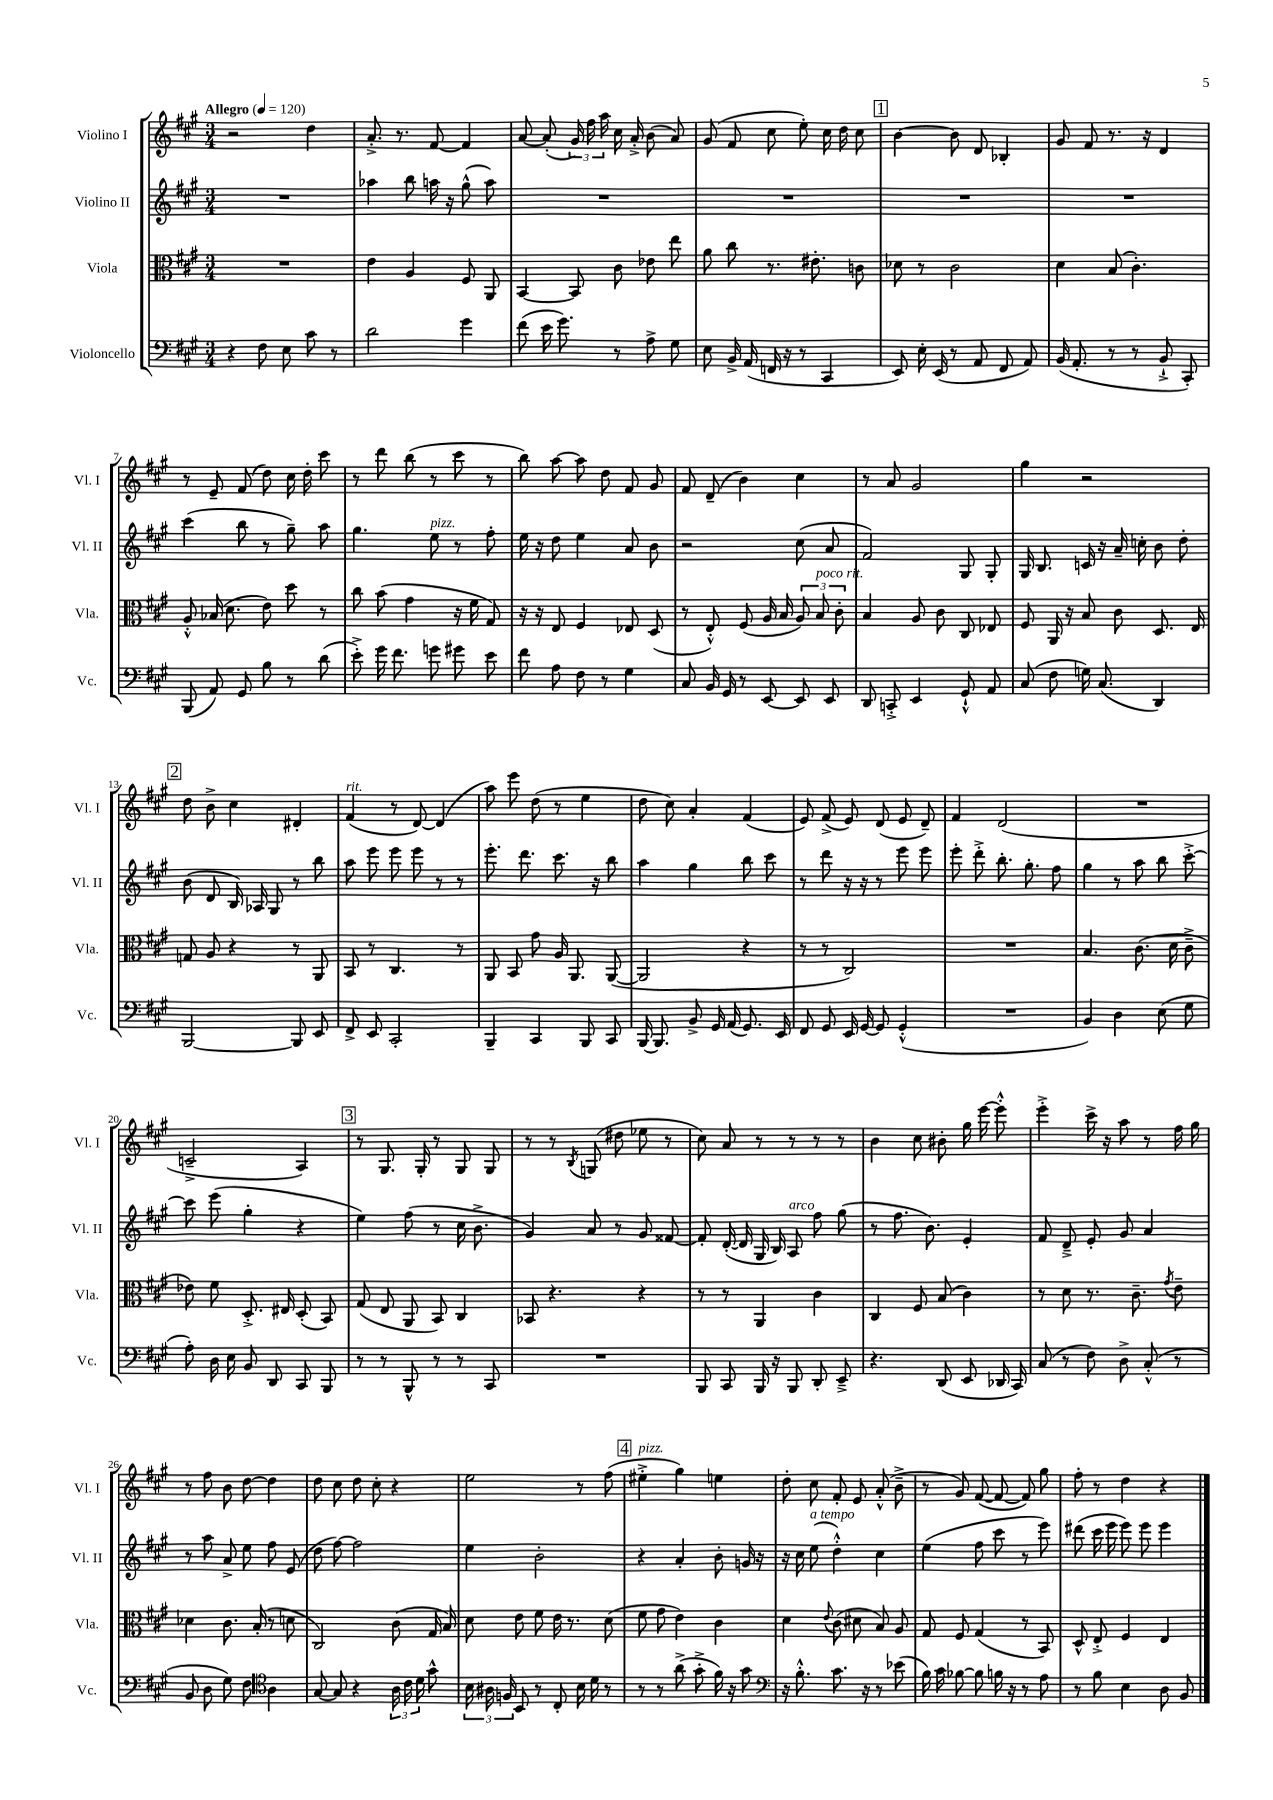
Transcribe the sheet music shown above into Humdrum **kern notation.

**kern	**kern	**kern	**kern
*staff4	*staff3	*staff2	*staff1
*clefF4	*clefC3	*clefG2	*clefG2
*k[f#c#g#]	*k[f#c#g#]	*k[f#c#g#]	*k[f#c#g#]
*M3/4	*M3/4	*M3/4	*M3/4
*MM120	*MM120	*MM120	*MM120
4r	2.r	2.r	2r
8F#\	.	.	.
8E\	.	.	.
8c#\	.	.	4dd\
8r	.	.	.
=	=	=	=
2d\	4e\	4aa-\	8.a'^/
.	.	.	8.r
.	4A/	8bb\	.
.	.	16aa\	[8f#/
.	.	16r	.
4g#\	8F#/	(8gg#^^\	4f#/]
.	8AA/	8aa\)	.
=	=	=	=
(8f#\	[4BB/	2.r	[8a/
16e\	.	.	(8a'/]
8.g#\)	.	.	.
.	8BB/]	.	24g#/)
.	.	.	24ff#\
.	.	.	24aa\
8r	8c#\	.	16cc#\
.	.	.	16a'^/
8A^\	8e-\	.	(8b\
8G#\	8ee\	.	8a/)
=	=	=	=
8E\	8a\	2.r	(8g#/
16BB^/	8cc#\	.	8f#/
(16AA/	.	.	.
16FF/	8.r	.	8cc#\
16r	.	.	.
8r	.	.	8ee'\)
.	8.e#'\	.	.
4CC#/	.	.	16cc#\
.	.	.	16dd\
.	8c\	.	8cc#\
=	=	=	=
8EE/)	8d-\	2.r	[4b\
16E'\	8r	.	.
(16EE/	.	.	.
8r	2c#\	.	8b\]
8AA/	.	.	8d/
8FF#/	.	.	4B-'/
8AA/)	.	.	.
=	=	=	=
(16BB/	4d\	2.r	8g#/
8.AA'/	.	.	.
.	.	.	8f#/
8r	(8B/	.	8.r
8r	4.c#'\)	.	.
.	.	.	16r
8BB`^/	.	.	4d/
8CC#'/)	.	.	.
=	=	=	=
(8BBB/	8A'^^/	(4ccc#\	8r
8AA/)	(16B-/	.	8e~/
.	8.d\	.	.
8GG#/	.	8bb\	(8f#/
8B\	8e\)	8r	8dd\)
8r	8dd\	8gg#~\)	16cc#\
.	.	.	16dd'\
(8d\	8r	8aa\	8ccc#\
=	=	=	=
8e'^\)	8cc#\	4.gg#\	8r
16g#\	(8b\	.	8ddd\
8.f#\	.	.	.
.	4g#\	.	(8bb\
8g\	.	8ee\	8r
8g#\	16r	8r	8ccc#\
.	16f#\	.	.
8e\	8G#/)	8ff#'\	8r
=	=	=	=
8f#\	16r	16ee\	8bb\)
.	16r	16r	.
8A\	8E/	8dd\	[8aa\
8F#\	4F#/	4ee\	8aa\]
8r	.	.	8dd\
4G#\	8E-/	8a/	8f#/
.	(8D/	8b\	8g#/
=	=	=	=
8C#/	8r	2r	8f#/
16BB/	8E'^^/)	.	(8d~/
16GG#/	.	.	.
8r	(8F#/	.	4b\)
[8EE/	16A/	.	.
.	16B/	.	.
8EE/]	12A/)	(8cc#\	4cc#\
.	12B/	.	.
8EE/	.	8a/	.
.	12c#'\	.	.
=	=	=	=
8DD/	4B/	2f#/)	8r
8CC'^/	.	.	8a/
4EE/	8A/	.	2g#/
.	8c#\	.	.
8GG#`^^/	8C#/	8G#/	.
8AA/	8E-/	8G#'/	.
=	=	=	=
(8C#/	8F#/	16G#/	4gg#\
.	.	8.B/	.
8F#\	16AA/	.	.
.	16r	.	.
16G\)	8B/	16c/	2r
(8.C#/	.	16r	.
.	8c#\	16a~/	.
.	.	16cc'\	.
4DD/)	8.D/	8b\	.
.	.	8dd'\	.
.	16E/	.	.
=	=	=	=
[2BBB/	8G/	(8b\	8dd\
.	8A/	8d/	8b^\
.	4r	16B/)	4cc#\
.	.	16A-/	.
.	.	8G#/	.
8BBB/]	8r	8r	4d#'/
8EE/	8AA/	8bb\	.
=	=	=	=
8FF#^/	8BB/	8aa\	(4f#/
8EE/	8r	8eee\	.
2CC#'/	4.C#/	8eee\	8r
.	.	8eee\	[8d/)
.	.	8r	(4d/]
.	8r	8r	.
=	=	=	=
4BBB~/	8AA/	8.eee'\	8aa\)
.	8BB/	.	8eee\
.	.	8.ddd\	.
4CC#/	8g#\	.	(8dd\
.	16A/	8.ccc#\	8r
.	8.AA/	.	.
8BBB/	.	.	4ee\
.	.	16r	.
8CC#/	([8AA/	8bb\	.
=	=	=	=
[16BBB/	2AA/]	4aa\	8dd\
8.BBB/]	.	.	.
.	.	.	8cc#\)
8BB^/	.	4gg#\	4a'/
16GG#/	.	.	.
(16AA/	.	.	.
8.GG#/)	4r	8bb\	(4f#/
.	.	8ccc#\	.
16EE/	.	.	.
=	=	=	=
8FF#/	8r	8r	8e/)
8GG#/	8r	8ddd\	(8f#^/
16EE/	2C#/)	16r	8e/)
[16GG#/	.	16r	.
8GG#/]	.	8r	(8d/
(4GG#'^^/	.	8eee\	8e/
.	.	8eee\	8d~/)
=	=	=	=
2.r	2.r	8eee'\	4f#/
.	.	8ddd'^\	.
.	.	8.bb'\	(2d/
.	.	8.gg#'\	.
.	.	8ff#\	.
=	=	=	=
4BB/)	4.B/	4gg#\	2.r
4D\	.	8r	.
.	(8.c#\	8aa\	.
(8E\	.	8bb\	.
.	16d\	.	.
8G#\	8c#~^\	[8ccc#'^\	.
=	=	=	=
8A'\)	8e-\)	8ccc#\]	2c~^/
16D\	8f#\	(8eee\	.
16E\	.	.	.
8BB/	8.D'^/	4gg#'\	.
8DD/	.	.	.
.	16E#/	.	.
8CC#/	(8D'/	4r	4A/)
8BBB/	8BB/)	.	.
=	=	=	=
8r	(8G#/	4ee\)	8r
8r	8E/	.	8.G#/
8BBB^^/	8AA/	(8ff#\	.
.	.	.	16G#'/
8r	8BB/)	8r	8r
8r	4C#/	16cc#\	8G#/
.	.	8.b^\	.
8CC#/	.	.	8G#/
=	=	=	=
2.r	8BB-/	4g#/)	8r
.	4.r	.	8r
.	.	.	8qB/
.	.	8a/	(8G/
.	.	8r	8dd#\
.	4r	8g#/	8ee-\
.	.	[8f##/	8r
=	=	=	=
8BBB/	8r	8f##'/]	8cc#\)
8CC#/	8r	([16d'/	8a/
.	.	16d/]	.
16BBB/	4AA/	16G#/	8r
16r	.	16B/)	.
8BBB/	.	8A/	8r
8DD'/	4c#\	8ff#\	8r
8EE~^/	.	(8gg#\	8r
=	=	=	=
4.r	4C#/	8r	4b\
.	.	8.ff#\	.
.	8F#/	.	8cc#\
.	.	8.b\)	.
(8DD/	(8B/	.	8b#'\
8EE/	4c#\)	4e'/	16gg#\
.	.	.	[16eee\
16DD-/	.	.	8eee'^^\]
16CC#/)	.	.	.
=	=	=	=
(8C#/	8r	8f#/	4eee'^\
8r	8d\	8d~^/	.
8F#\)	8.r	8e'/	16ccc#^\
.	.	.	16r
8D^\	.	8g#/	8aa\
.	8.c#~\	.	.
(8C#'^^/	.	4a/	8r
.	8qg#/	.	.
8r	8e~\	.	16ff#\
.	.	.	16gg#\
=	=	=	=
8BB/	4d-\	8r	8r
8D\	.	8aa\	8ff#\
8G#\)	8.c#\	8a^/	8b\
8F#\	.	8ee\	[8dd\
.	(16B'/	.	.
*clefC4	*	*	*
4A\	8r	8ff#\	4dd\]
.	8d\	(8e/	.
=	=	=	=
[8G#/	2C#/)	8dd\	8dd\
8G#/]	.	[8ff#\)	8cc#\
4r	.	2ff#\]	8dd\
.	.	.	8cc#'\
24A\	(8c#\	.	4r
24c#\	.	.	.
24d\	.	.	.
8g#^^\	16G#/	.	.
.	16B/)	.	.
=	=	=	=
24B\	8d\	4ee\	2ee\
24A#\	.	.	.
24F/	.	.	.
8BB/	8e\	.	.
8r	8f#\	2b'\	.
8C#'/	16e\	.	.
.	8.r	.	.
16B\	.	.	8r
16d\	.	.	.
8r	(8d\	.	(8ff#\
=	=	=	=
8r	8f#\	4r	4ee#'^\
8r	8g#\	.	.
(8a^\	4e\)	4a'/	4gg#\)
8g#'^\	.	.	.
16f#\)	4c#\	8b'\	4ee\
16r	.	.	.
8g#\	.	16g/	.
.	.	16r	.
=	=	=	=
*clefF4	*	*	*
16r	4d\	16r	8dd'\
8.B'^^\	.	16cc#\	.
.	.	(8ee\	8cc#\
.	8qqe/	.	.
8.c#\	(8c#\	4dd'^^\)	8f#'/
.	8d#\	.	8e/
16r	.	.	.
8r	8B/)	4cc#\	(8a'^^/
(8e-\	8A/	.	8b~^\
=	=	=	=
16B\)	8G#/	(4ee\	8r
16c#\	.	.	.
[8B-\	8F#/	.	8g#/)
8B-\]	(4G#/	8ff#\	([8f#/
16B\	.	8ccc#\	8f#/_
16r	.	.	.
8r	8r	8r	8f#/])
8A\	8BB/)	8eee\)	8gg#\
=	=	=	=
8r	8D^^/	(8ddd#\	8ff#'\
8B\	8E'^/	16ccc#\	8r
.	.	16eee\	.
4E\	4F#/	8eee\)	4dd\
.	.	8eee\	.
8D\	4E/	4eee\	4r
8BB/	.	.	.
==	==	==	==
*-	*-	*-	*-
